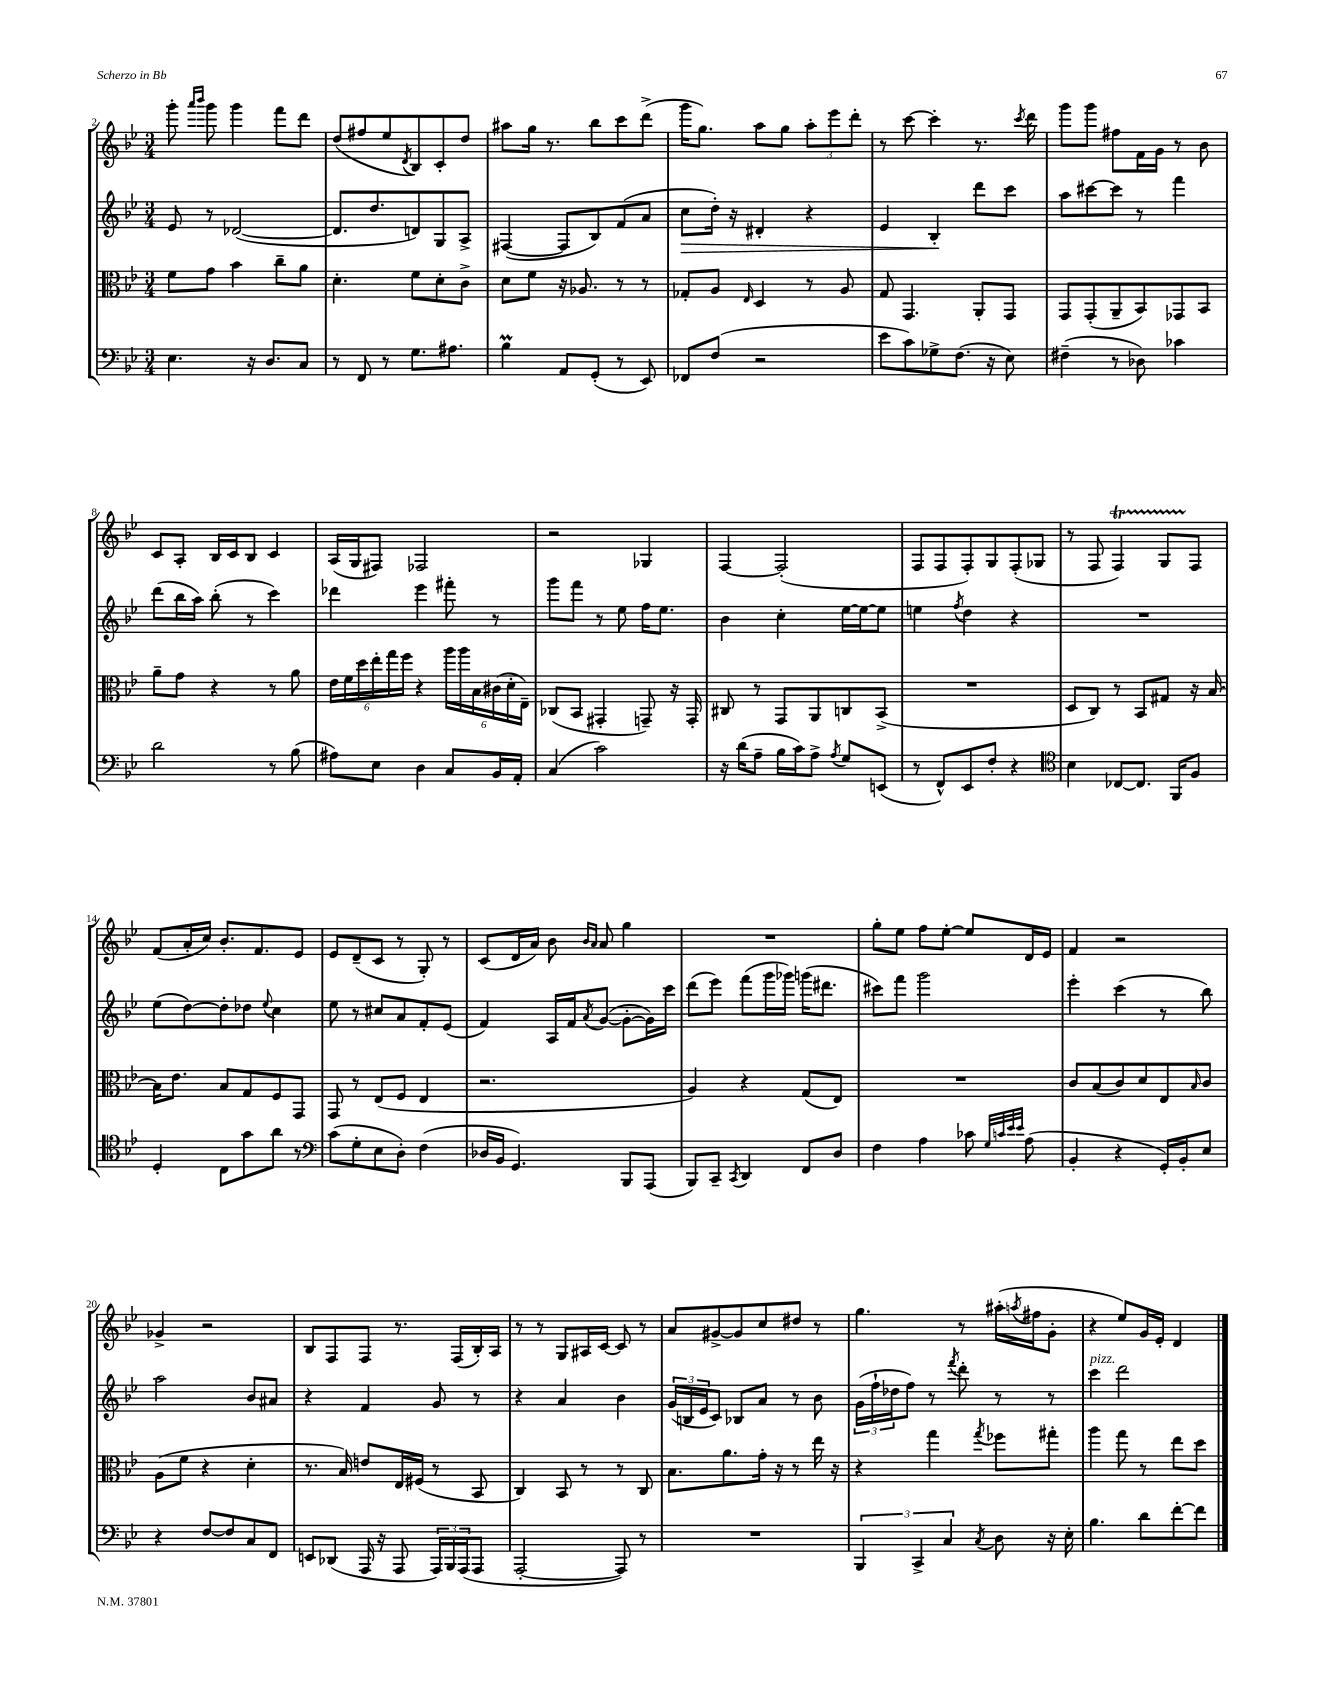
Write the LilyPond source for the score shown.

<<
\new StaffGroup <<
\new Staff = "s0" {
    \clef treble \key bes \major \numericTimeSignature \time 3/4
    g'''8-. \grace { a'''16 bes'''16 } g'''8 g'''4 f'''8 d'''8 |
    d''8( fis''8 ees''8 \acciaccatura { d'8 } bes8) c'8-. d''8 |
    ais''8 g''16 r8. bes''8 c'''8 d'''8->( |
    g'''16 g''8.) a''8 g''8 \tuplet 3/2 { a''8-. ees'''8 d'''8-. } |
    r8 c'''8~ c'''4-. r8. \acciaccatura { c'''8 } d'''16 |
    g'''8 g'''8 fis''8 f'16 g'16 r8 bes'8 |
    c'8 a8-. bes16 c'16 bes8 c'4 |
    a16( g16 fis8) fes2 |
    r2 ges4 |
    f4~ f2-.( |
    f8 f8 f8-.) g8 f8-.( ges8 |
    r8 f8 f4\startTrillSpan) g8 f8\stopTrillSpan |
    f'8( a'16-. c''16) bes'8.-. f'8. ees'8 |
    ees'8 d'8--( c'8 r8 g8-.) r8 |
    c'8( d'16 a'16) bes'8 \grace { bes'16 a'16 } a'8 g''4 |
    R2. |
    g''8-. ees''8 f''8 ees''8~-. ees''8 d'16 ees'16 |
    f'4 r2 |
    ges'4-> r2 |
    bes8 f8 f8 r8. f16( bes16-.) a16 |
    r8 r8 g8 ais16 c'16~ c'8 r8 |
    a'8 gis'8~-> gis'8 c''8 dis''8 r8 |
    g''4. r8 ais''16-.( \acciaccatura { a''8 } fis''16 g'8-. |
    r4 ees''8) g'16 ees'16-. d'4 \bar "|." |
}
\new Staff = "s1" {
    \clef treble \key bes \major \numericTimeSignature \time 3/4
    ees'8 r8 des'2~( |
    des'8. d''8. d'8) g8 a8-> |
    fis4~( fis8 bes8) f'8( a'8 |
    c''8\> d''16-.) r16 dis'4-. r4 |
    ees'4 bes4-.\! d'''8 c'''8 |
    a''8 cis'''8~ cis'''8 r8 f'''4 |
    d'''8( bes''16 a''16) bes''8-.( r8 c'''4) |
    des'''4 ees'''4 fis'''8-. r8 |
    g'''8 f'''8 r8 ees''8 f''16 ees''8. |
    bes'4 c''4-. ees''16~ ees''16~ ees''8 |
    e''4 \acciaccatura { f''8 } d''4 r4 |
    R2. |
    ees''8( d''8~) d''8-. des''8 \appoggiatura { ees''8 } c''4 |
    ees''8 r8 cis''8 a'8 f'8-. ees'8( |
    f'4) a16 f'16 \acciaccatura { a'8 } g'8~( g'8~-. g'16) c'''16 |
    d'''8( ees'''8) f'''8( g'''16 ges'''16) g'''16( dis'''8. |
    cis'''8) f'''8 g'''2 |
    ees'''4-. c'''4( r8 bes''8) |
    a''2 bes'8 ais'8 |
    r4 f'4 g'8 r8 |
    r4 a'4 bes'4 |
    \tuplet 3/2 { g'16( b16 ees'16 } c'8) bes8 a'8 r8 bes'8 |
    \tuplet 3/2 { g'16( f''16-! des''16 } f''8) r8 \acciaccatura { f'''8 } d'''8-. r8 r8 |
    c'''4^\markup { \italic "pizz." } d'''2 \bar "|." |
}
\new Staff = "s2" {
    \clef alto \key bes \major \numericTimeSignature \time 3/4
    f'8 g'8 bes'4 c''8-- a'8 |
    d'4.-. f'8 d'8-. c'8-> |
    d'8 f'8 r16 aes8. r8 r8 |
    ges8-. a8 \grace { ees16 } d4 r8 a8 |
    g8 g,4. a,8-. g,8 |
    g,8 g,8-.( a,8-- bes,8) ges,8 bes,8 |
    a'8-- g'8 r4 r8 a'8 |
    \tuplet 6/4 { ees'16 f'16 d''16 ees''16-. g''16 f''16 } r4 \tuplet 6/4 { a''16 a''16 bes16 cis'16( d'16-. ees16--) } |
    ces8( bes,8 gis,4-. g,8--) r16 g,16-. |
    cis8 r8 g,8 a,8 c8 bes,8->( |
    R2. |
    d8 c8) r8 bes,8 gis8 r16 bes16~ |
    bes16 ees'8. bes8 g8 f8 g,8 |
    g,8 r8 ees8( f8 ees4 |
    r2. |
    a4) r4 g8( ees8) |
    R2. |
    c'8 bes8( c'8) d'8 ees8 \grace { bes16 } c'8 |
    a8( f'8 r4 d'4-. |
    r8. bes16) e'8 ees16 fis16( r8 bes,8 |
    c4) bes,8 r8 r8 c8 |
    bes8. a'8. g'16-. r16 r8 ees''16 r16 |
    r4 g''4 \acciaccatura { g''8 } fes''8 gis''8-. |
    a''4 g''8 r8 ees''8 d''8 \bar "|." |
}
\new Staff = "s3" {
    \clef bass \key bes \major \numericTimeSignature \time 3/4
    ees4. r16 d8. c8 |
    r8 f,8 r8 g8. ais8. |
    bes4\prall a,8 g,8-.( r8 ees,8) |
    fes,8 f8( r2 |
    ees'8 c'8) ges8-> f8.( r16 ees8) |
    fis4--( r8 des8) ces'4 |
    d'2 r8 bes8( |
    ais8) ees8 d4 c8 bes,16 a,16-. |
    c4( c'2) |
    r16 d'16( a8-- bes16 c'16) a8-> \acciaccatura { a8 } g8 e,8( |
    r8 f,8-^) ees,8 f8-. r4 |
    \clef tenor bes4 ces8~ ces8. f,16 f8 |
    d4-. c8 g'8 a'8 r8 |
    \clef bass c'8( g8-. ees8 d8-.) f4( |
    des16 bes,16 g,4.) bes,,8 a,,8( |
    bes,,8) c,8-- \acciaccatura { c,8 } d,4 f,8 d8 |
    f4 a4 ces'8 \grace { g32 c'32 ees'32 ees'32 } a8( |
    bes,4-. r4 g,16-.) bes,16-. ees8 |
    r4 f8~ f8 c8 f,8 |
    e,8 des,8( a,,16 r16 a,,8 \tuplet 3/2 { a,,16) bes,,16 a,,16( } a,,8 |
    a,,2~-. a,,8) r8 |
    R2. |
    \tuplet 3/2 { bes,,4 c,4-> c4 } \acciaccatura { c8 } d8 r16 ees16-. |
    bes4. d'8 f'8~-. f'8 \bar "|." |
}
>>
>>
\layout { \context { \Score currentBarNumber = #2 } }
